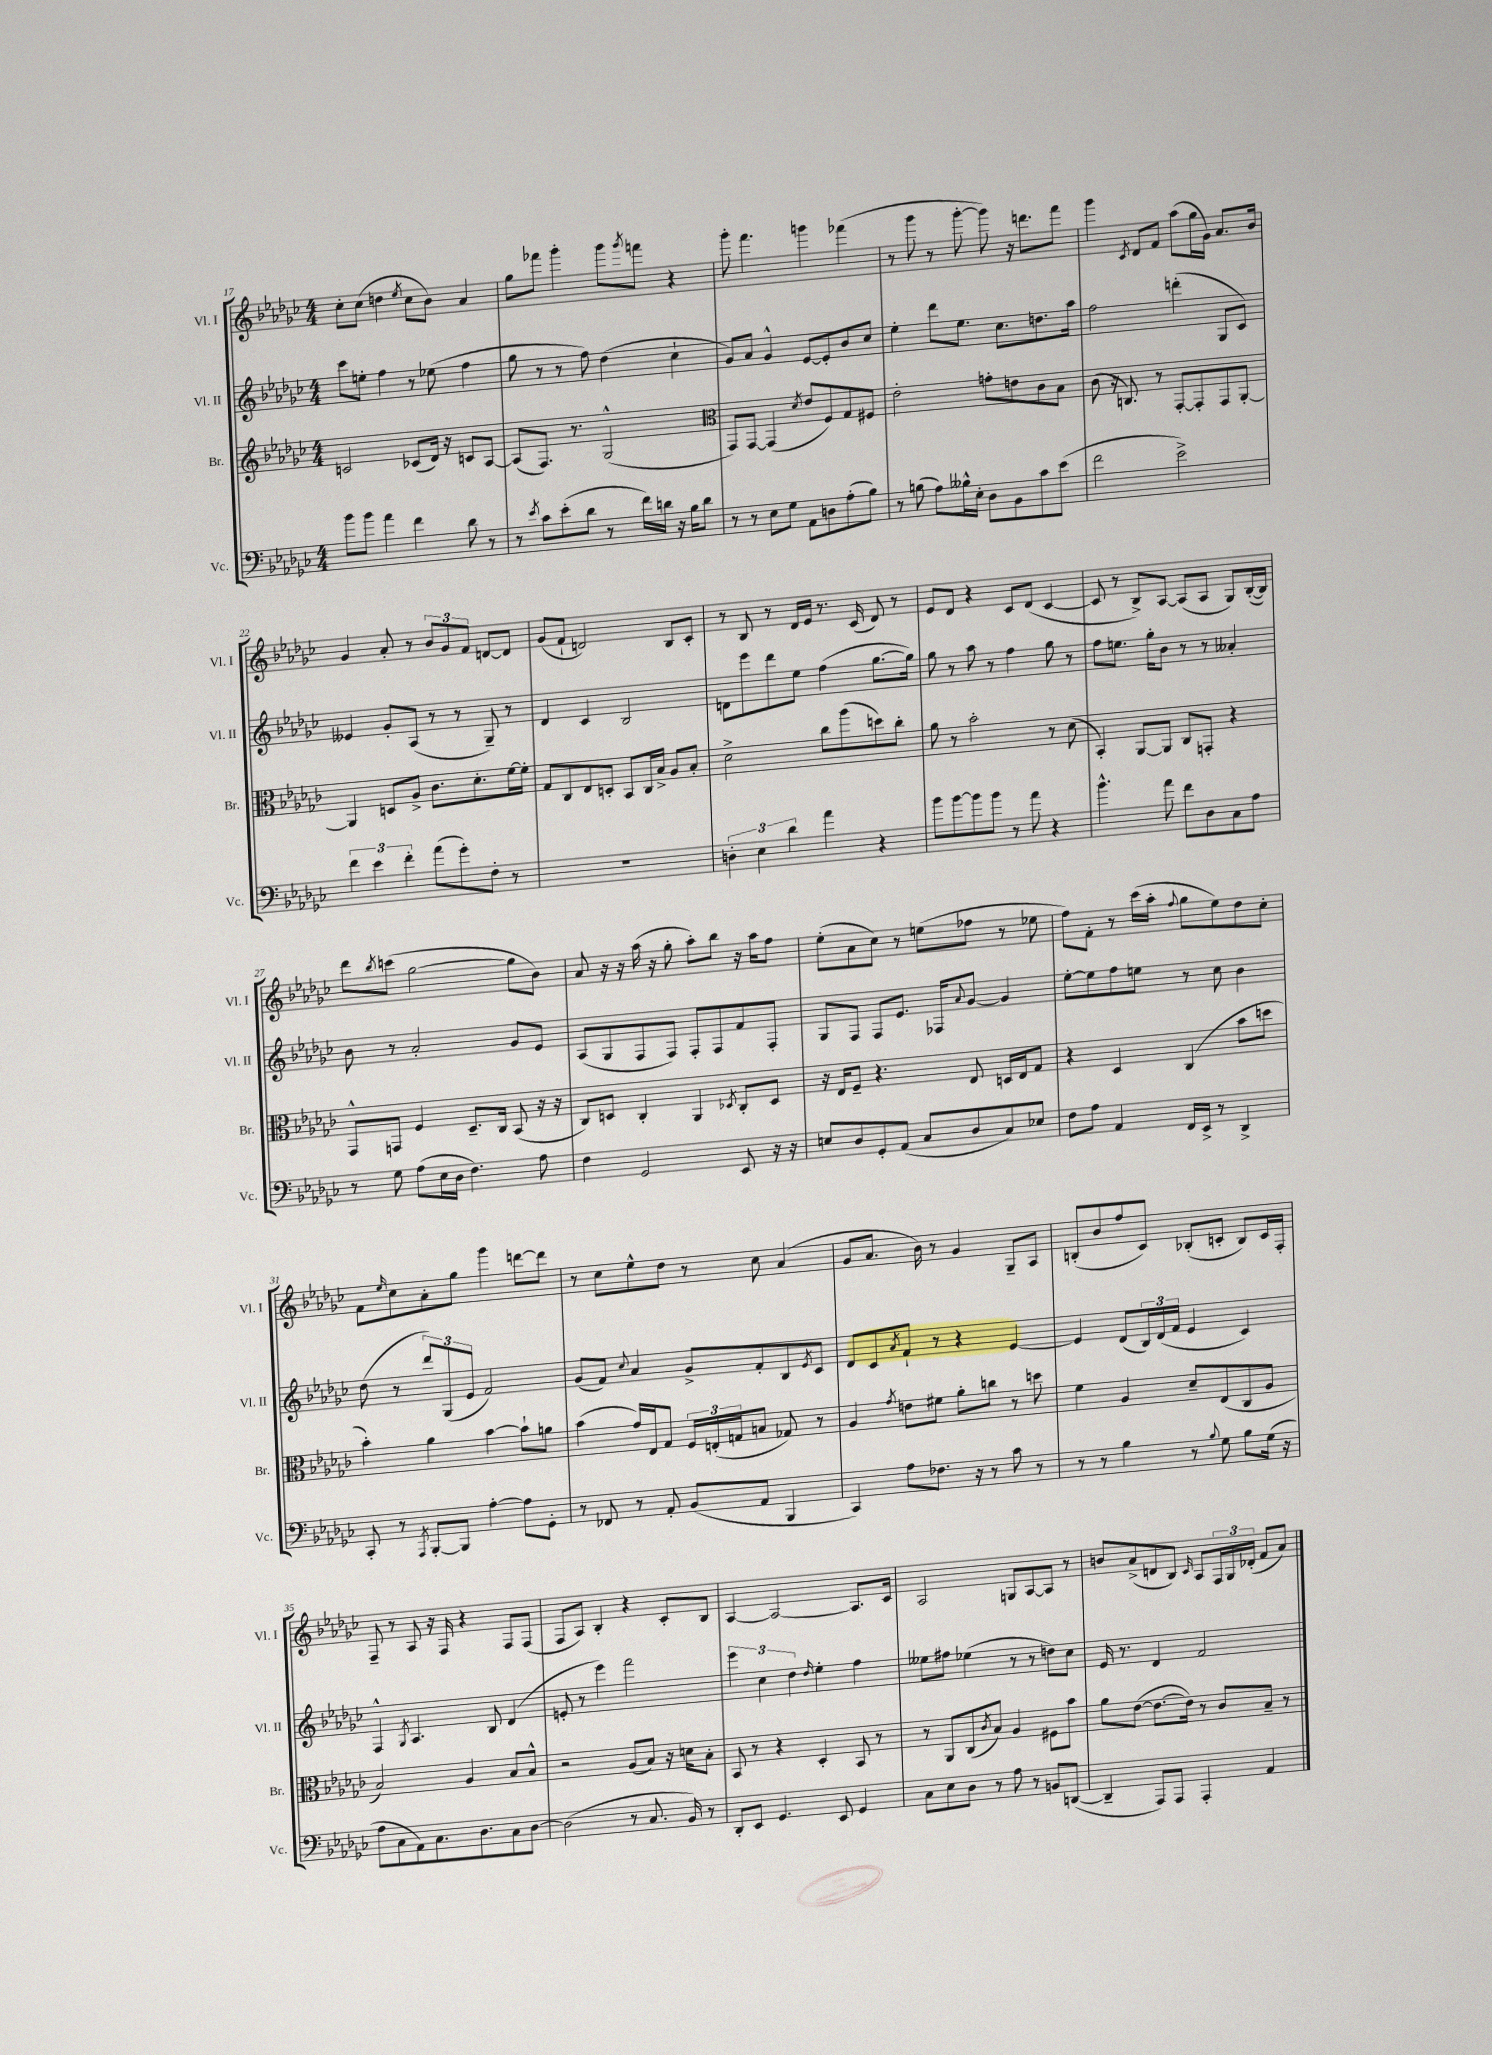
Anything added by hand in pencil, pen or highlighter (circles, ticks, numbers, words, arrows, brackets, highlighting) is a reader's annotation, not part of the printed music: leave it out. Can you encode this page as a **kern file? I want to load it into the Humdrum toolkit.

**kern	**kern	**kern	**kern
*staff4	*staff3	*staff2	*staff1
*clefF4	*clefG2	*clefG2	*clefG2
*k[b-e-a-d-g-c-]	*k[b-e-a-d-g-c-]	*k[b-e-a-d-g-c-]	*k[b-e-a-d-g-c-]
*M4/4	*M4/4	*M4/4	*M4/4
8b-	2c	8ccc-	8cc-'
8b-	.	8ee'	(8cc-
4a-	.	4ff	4dd
.	.	.	8qee-
4f	(8c-	8r	8cc-
.	16d-)	(8ee-	8b-)
.	16r	.	.
8d-	8c	4ff	4a-
8r	[8A-	.	.
=	=	=	=
8r	(8A-]	8gg-	8gg-
8qe-	.	.	.
8c-	8.F)	8r	8fff-
(8e-'	.	8r	4ggg-'
.	8.r	.	.
8d-	.	8ff)	.
8r	(2G-^^	(4dd-	8ggg-
.	.	.	8qggg-
16f)	.	.	8fff
16d	.	.	.
16r	.	4cc-`	4r
16B-	.	.	.
8d	.	.	.
=	=	=	=
*	*clefC3	*	*
8r	8GG-)	8g-)	8ggg-'
8r	[8GG-	8a-	4.fff
8E-	(4GG-]	4g-^^	.
8G-	.	.	.
.	8qd-	.	.
8AA-	8e-	[8e-	4ggg
8D	8F)	8e-']	.
(8A-'	8G-	8b-	(4fff-
8B-)	8F#	8cc-	.
=	=	=	=
8r	2e-'	4ee-'	8r
(8B	.	.	8ggg-
8A-)	.	8ddd-	8r
16B--^^	.	8.ee-	[8ggg-'
16E-'	.	.	.
8D-	8g'	.	8ggg-])
.	.	8.cc-	.
8BB-	8e	.	16r
.	.	.	8.ddd
8c-	8c-	8.dd	.
(8e-	8B-	.	8fff
.	.	16aa-	.
=	=	=	=
2f	(8c-	2ff	4ggg-
.	16r	.	.
.	8.C)	.	.
.	.	.	8qc-
.	.	.	8d-
.	8r	.	8f
2e-^)	[8GG-'	(4ddd'	(8aa-
.	8GG-']	.	16gg-
.	.	.	16g-)
.	8GG-	8G-	8.a-
.	[8AA-'	8c-)	.
.	.	.	16b-
=	=	=	=
6f	4AA-]	4e--	4g-
6e-	.	.	.
.	8D	8g-'	8a-'
6f'	.	.	.
.	8A-^	(8A-	8r
(8a-	8.c-	8r	12b-
.	.	.	12g-
8g-')	.	8r	.
.	.	.	12f
.	8.d-'	.	.
8F'	.	8G-~)	[8d
8r	[16f	8r	8d]
.	16f']	.	.
=	=	=	=
1r	8G-	4d-	(8g-
.	8C-	.	8f`
.	8E-	4c-	2d)
.	8D'	.	.
.	8BB-	2B-	.
.	16C-	.	.
.	16B-^	.	.
.	8A-	.	8B-
.	8B-'	.	8c-'
=	=	=	=
6D'	2d-^	8d	8r
.	.	8eee-	8B-
6E-	.	.	.
.	.	8ddd-	8r
6d-	.	.	.
.	.	8ee-	16d-
.	.	.	16e-
4a-	8cc-	(4ff	8.r
.	(8aa-	.	.
.	.	.	(16c-
4r	8dd)	[8.gg-	8d-)
.	8cc-'	.	8r
.	.	16gg-])	.
=	=	=	=
8b-	8a-	8gg-	8e-
[8b-	8r	8r	8d-
8b-]	2b-'	8aa-	4r
8b-	.	8r	.
8r	.	4ff	8c-
8a-	.	.	(8d-
4r	8r	8gg-	[4c-
.	(8d-	8r	.
=	=	=	=
4.b-^^	4BB-')	8ff	8c-]
.	.	8.ee	8r
.	[8AA-	.	8B-^)
.	.	16gg-'	.
8a-	8AA-]	8b-	[8A-
8f	8C-	8r	(8A-]
8D-	8GG'	8r	8A-
8C-	4r	4a--'	8G-)
8A-	.	.	([16B-'
.	.	.	16B-])
=	=	=	=
8r	8GG-^^	8b-	8ddd-
.	.	.	8qbb-
8G-	8GG	8r	(8ccc
(8A-	4F	2a-'	[2gg-
16E-	.	.	.
16D-	.	.	.
4.F)	8.D-~	.	.
.	16C-	.	.
.	(8BB-	8g-	8gg-]
8A-	16r	8e-	8b-)
.	16r	.	.
=	=	=	=
4F	8C-)	(8A-	8a-
.	8D	8G-	16r
.	.	.	16r
2GG-	4C-'	8F	(16aa-
.	.	.	16r
.	.	8F)	8gg-'
.	4AA-	8F'	8aa-')
.	.	8F	8bb-
.	8qD-	.	.
8EE-	8C-'	8f	16r
.	.	.	16aa-
16r	8D-	8F'	8ff
16r	.	.	.
=	=	=	=
8E	16r	8G-	(8ee-'
.	16E-	.	.
8D-	8F~	8F	8a-
8GG-'	4.r	8F	8cc-)
(8AA-	.	8.e-	8r
8C-	.	.	(8ee
.	.	16F-	.
.	.	8qqa-	.
8D-	8E-	[8g-	8ff-
8C-)	16D	4g-]	8r
.	16E-	.	.
8E-	8G-	.	8ee-
=	=	=	=
8F	4r	[8ee-'	8ff)
8A-	.	8ee-]	8f'
4AA-	4D-	8ff	8r
.	.	8ee	(16ccc-
.	.	.	16aa-'
.	.	.	8qqff
16FF	(4C-	8r	8gg-
16EE-^	.	.	.
8r	.	8cc-	8ee-)
4DD-^	8b-	4b-	8dd-
.	8dd	.	8cc-'
=	=	=	=
8CC-'	4b-')	(8dd-	8f
.	.	.	16qqee-
8r	.	8r	8cc-
8qAAA-	.	.	.
[8BBB-'	4a-	12ddd-)	8a-'
.	.	(12G-	.
8BBB-]	.	.	8gg-
.	.	12e-	.
[4A-'	[4b-	2f)	4ggg-
8A-]	8b-`]	.	[8ddd
8GG-'	8a	.	8ddd]
=	=	=	=
8r	(4b-	(8g-	8r
8FF-	.	8f)	8cc-
.	.	8qqcc-	.
8r	16g-)	4a-	8ee-^^
.	16E-	.	.
8AA-'	8G-	.	8dd-
(8BB-	24F	8g-^	8r
.	(24E'	.	.
.	24G	.	.
8AA-	8B	8f'	8cc-
4BBB-	8G-)	8B-	(4a-
.	.	8qe-	.
.	8r	8c-	.
=	=	=	=
4CC-)	4A-	8d-	8g-
.	.	8c-	8.a-
.	8qg-	8qa-	.
8A-	8e	8f`	.
.	.	.	16b-)
8.F-	8f#	8r	8r
.	8a-'	4r	4g-
16r	.	.	.
8r	8cc	.	.
8c-	8r	[4e-	8G-~
8r	8dd	.	8A-
=	=	=	=
8r	4f	4e-]	(8B'
8r	.	.	8b-
4B-	4A-	(8d-	8ff
.	.	24B-)	8c-)
.	.	(24d-	.
.	.	24f	.
8r	8d-~	4e-	(8B-'
8qqB-	.	.	.
8G-	(8E-	.	8c'
8B-	8C-	4c-)	8B-)
(16G-	8A-	.	16c
16r	.	.	16F'
=	=	=	=
8A-	2B-)	4F^^	8F~
8C-	.	.	8r
.	.	8qG-	.
8AA-)	.	4.A-	8A-
8.C-	.	.	16r
.	.	.	16F
.	4A-	.	4r
8.D-	.	.	.
.	.	8B-	.
8C-	8B-	(4d-	8F
[8D-	8B-^^	.	(8F
=	=	=	=
(2D-]	2r	8e'	8F
.	.	8r	8A-)
.	.	4eee-)	4B-'
8r	(8A-	2fff	4r
8.C-	8B-)	.	.
.	16r	.	8c-'
16BB-)	16d	.	.
8r	8B-'	.	8B-
=	=	=	=
8DD-'	8BB-	6eee-	[4A-
8EE-	8r	.	.
.	.	6cc-	.
4.GG-	4r	.	2A-_
.	.	6dd-	.
.	.	16qqdd-	.
.	4D-'	4ee-'	.
8EE-	.	.	.
4GG-	8BB-	4ff	8.A-]
.	8r	.	.
.	.	.	16c-
=	=	=	=
8C-	8r	8ee--	2A-
8E-	8AA-	8ff#	.
8D-	(8C-	(4ee-	.
.	8qc-	.	.
8r	8B-)	.	.
8A-	4A-	8r	8G
8r	.	8r	[8A-
8BB	8F#	8dd)	8A-]
([8DD	8b-	8cc-	8r
=	=	=	=
4DD~]	8a-	16e-	8b
.	.	8.r	.
.	([8e-	.	(8a-^
8AAA-)	8.e-_	4d-	8d
8AAA-	.	.	8B-)
.	16e-])	.	.
.	.	.	16qqc-
4AAA-'	8r	2f	8A-
.	8c-	.	24F
.	.	.	24G-
.	.	.	(24d-'
4AA-	8B-~	.	8f
.	8r	.	8a-)
==	==	==	==
*-	*-	*-	*-
